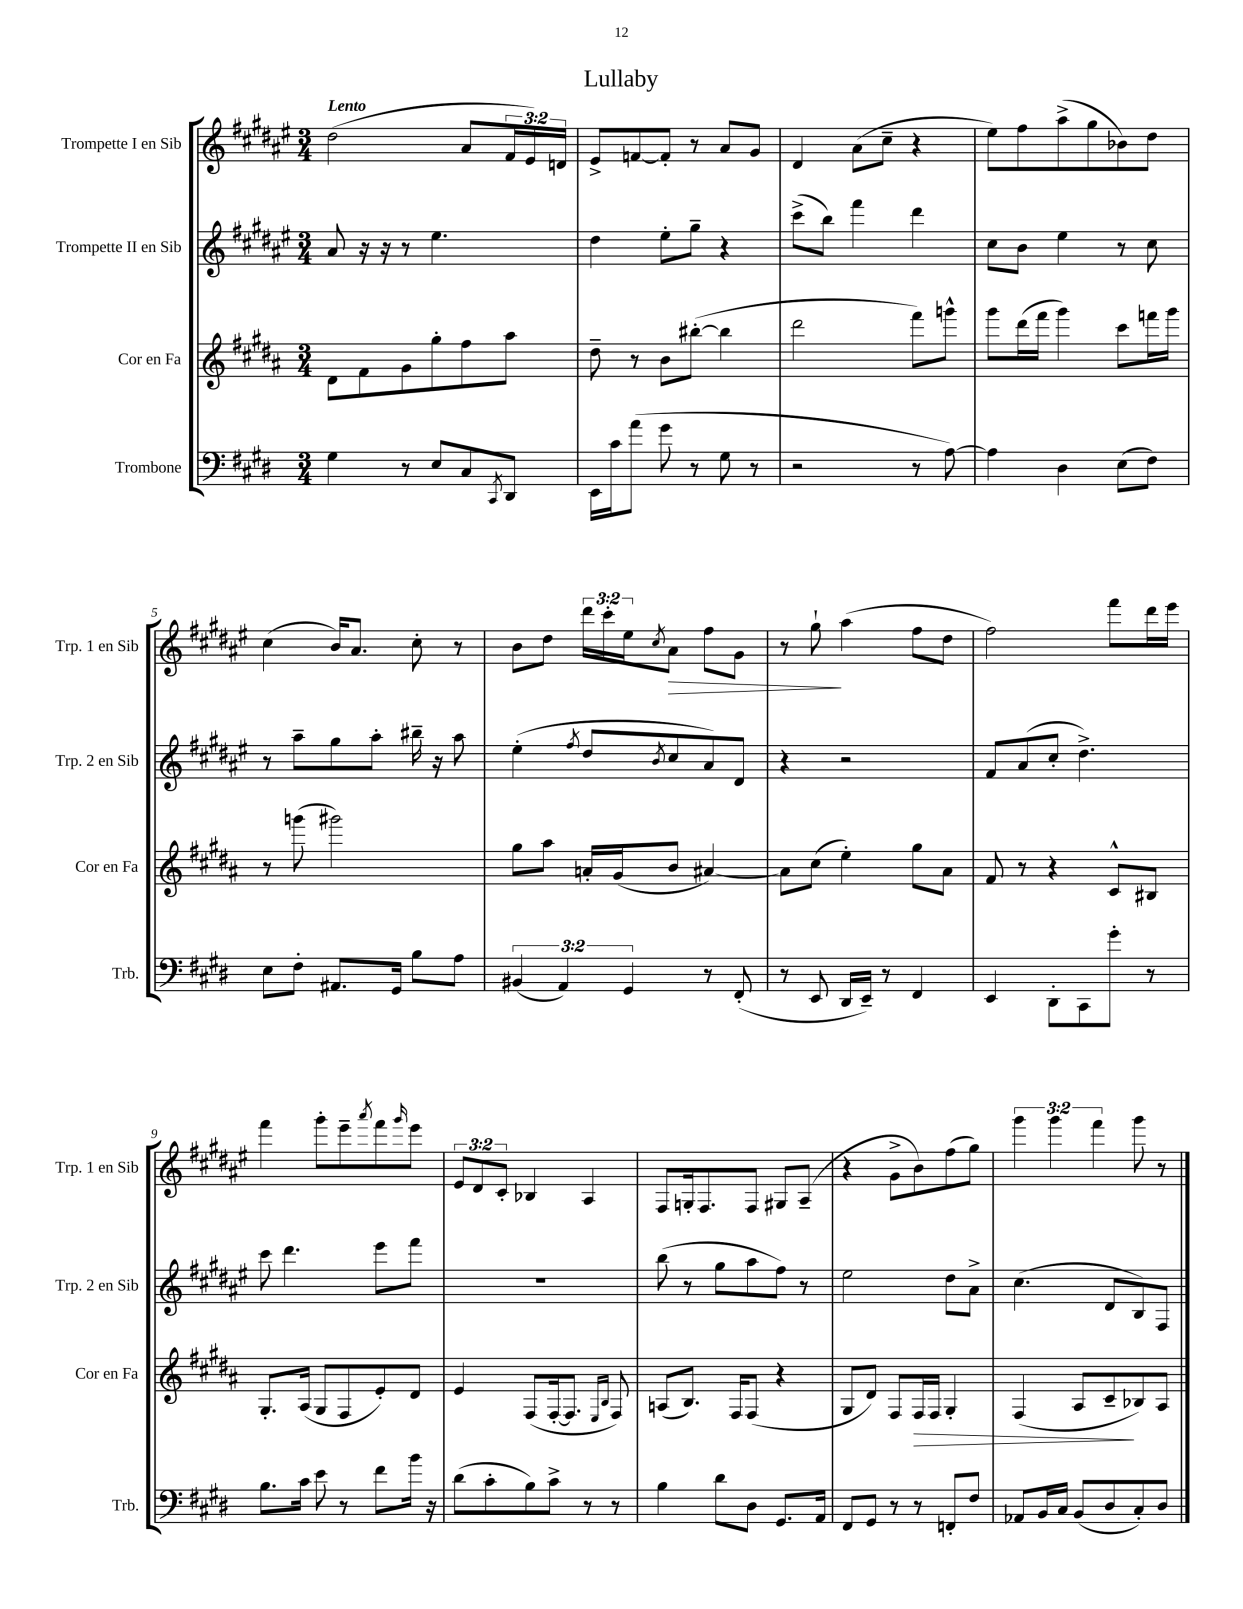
\header { title = "Lullaby" }
<<
\new StaffGroup <<
\new Staff = "s0" \with { instrumentName = "Trompette I en Sib" shortInstrumentName = "Trp. 1 en Sib" } {
    \clef treble \key fis \major \numericTimeSignature \time 3/4 \override Staff.TupletNumber.text = #tuplet-number::calc-fraction-text \tempo "Lento"
    dis''2( ais'8 \tuplet 3/2 { fis'16 eis'16) d'16 } |
    eis'8-> f'8~ f'8-. r8 ais'8 gis'8 |
    dis'4 ais'8( cis''8-- r4 |
    eis''8) fis''8 ais''8->( gis''8 bes'8) dis''8 |
    cis''4( b'16) ais'8. cis''8-. r8 |
    b'8 dis''8 \tuplet 3/2 { dis'''16 cis'''16-. eis''16 } \acciaccatura { cis''8 } ais'8\> fis''8 gis'8 |
    r8 gis''8-!\! ais''4( fis''8 dis''8 |
    fis''2) fis'''8 dis'''16 eis'''16 |
    fis'''4 gis'''8-. eis'''8-- \acciaccatura { ais'''8 } fis'''8 \grace { gis'''16 } eis'''8 |
    \tuplet 3/2 { eis'8 dis'8 cis'8-. } bes4 ais4 |
    fis8 g16-. fis8. fis8 gis8 ais8--( |
    r4 gis'8-> b'8) fis''8( gis''8) |
    \tuplet 3/2 { gis'''4 gis'''4 fis'''4 } gis'''8 r8 \bar "|." |
}
\new Staff = "s1" \with { instrumentName = "Trompette II en Sib" shortInstrumentName = "Trp. 2 en Sib" } {
    \clef treble \key fis \major \numericTimeSignature \time 3/4
    ais'8 r16 r16 r8 eis''4. |
    dis''4 eis''8-. gis''8-- r4 |
    cis'''8->( b''8) fis'''4 dis'''4 |
    cis''8 b'8 eis''4 r8 cis''8 |
    r8 ais''8-- gis''8 ais''8-. bis''16-- r16 ais''8 |
    eis''4-.( \acciaccatura { fis''8 } dis''8 \acciaccatura { b'8 } cis''8 ais'8) dis'8 |
    r4 r2 |
    fis'8 ais'8( cis''8-. dis''4.->) |
    cis'''8 dis'''4. eis'''8 fis'''8 |
    R2. |
    b''8( r8 gis''8 ais''8 fis''8) r8 |
    eis''2 dis''8 ais'8-> |
    cis''4.( dis'8 b8) fis8 \bar "|." |
}
\new Staff = "s2" \with { instrumentName = "Cor en Fa" shortInstrumentName = "Cor en Fa" } {
    \clef treble \key b \major \numericTimeSignature \time 3/4
    dis'8 fis'8 gis'8 gis''8-. fis''8 ais''8 |
    dis''8-- r8 b'8 bis''8~-.( bis''4 |
    dis'''2 fis'''8) g'''8-^ |
    gis'''8 dis'''16( fis'''16 gis'''4) cis'''8 f'''16 gis'''16 |
    r8 g'''8( gis'''2) |
    gis''8 ais''8 a'16-. gis'16( b'8 ais'4~) |
    ais'8 cis''8( e''4-.) gis''8 ais'8 |
    fis'8 r8 r4 cis'8-^ bis8 |
    gis8.-. ais16( gis8 fis8 e'8-.) dis'8 |
    e'4 fis8( fis16~-. fis8. \grace { e16 b16 } fis8) |
    a8( b8.) fis16 fis8( r4 |
    gis8 dis'8) fis8 fis16\> fis16 gis4-. |
    fis4( ais8 cis'8--\! bes8) ais8 \bar "|." |
}
\new Staff = "s3" \with { instrumentName = "Trombone" shortInstrumentName = "Trb." } {
    \clef bass \key e \major \numericTimeSignature \time 3/4 \override Staff.TupletNumber.text = #tuplet-number::calc-fraction-text
    gis4 r8 e8 cis8 \acciaccatura { cis,8 } dis,8 |
    e,16 cis'16 a'8( gis'8 r8 gis8 r8 |
    r2 r8 a8~) |
    a4 dis4 e8( fis8) |
    e8 fis8-. ais,8. gis,16 b8 a8 |
    \tuplet 3/2 { bis,4( a,4) gis,4 } r8 fis,8-.( |
    r8 e,8 dis,16 e,16--) r8 fis,4 |
    e,4 dis,8-. cis,8 gis'8-. r8 |
    b8. cis'16 e'8 r8 fis'8 b'16 r16 |
    dis'8( cis'8-. b8) cis'8-> r8 r8 |
    b4 dis'8 dis8 gis,8. a,16 |
    fis,8 gis,8 r8 r8 f,8-. fis8 |
    aes,8 b,16 cis16 b,8( dis8 cis8-.) dis8 \bar "|." |
}
>>
>>
